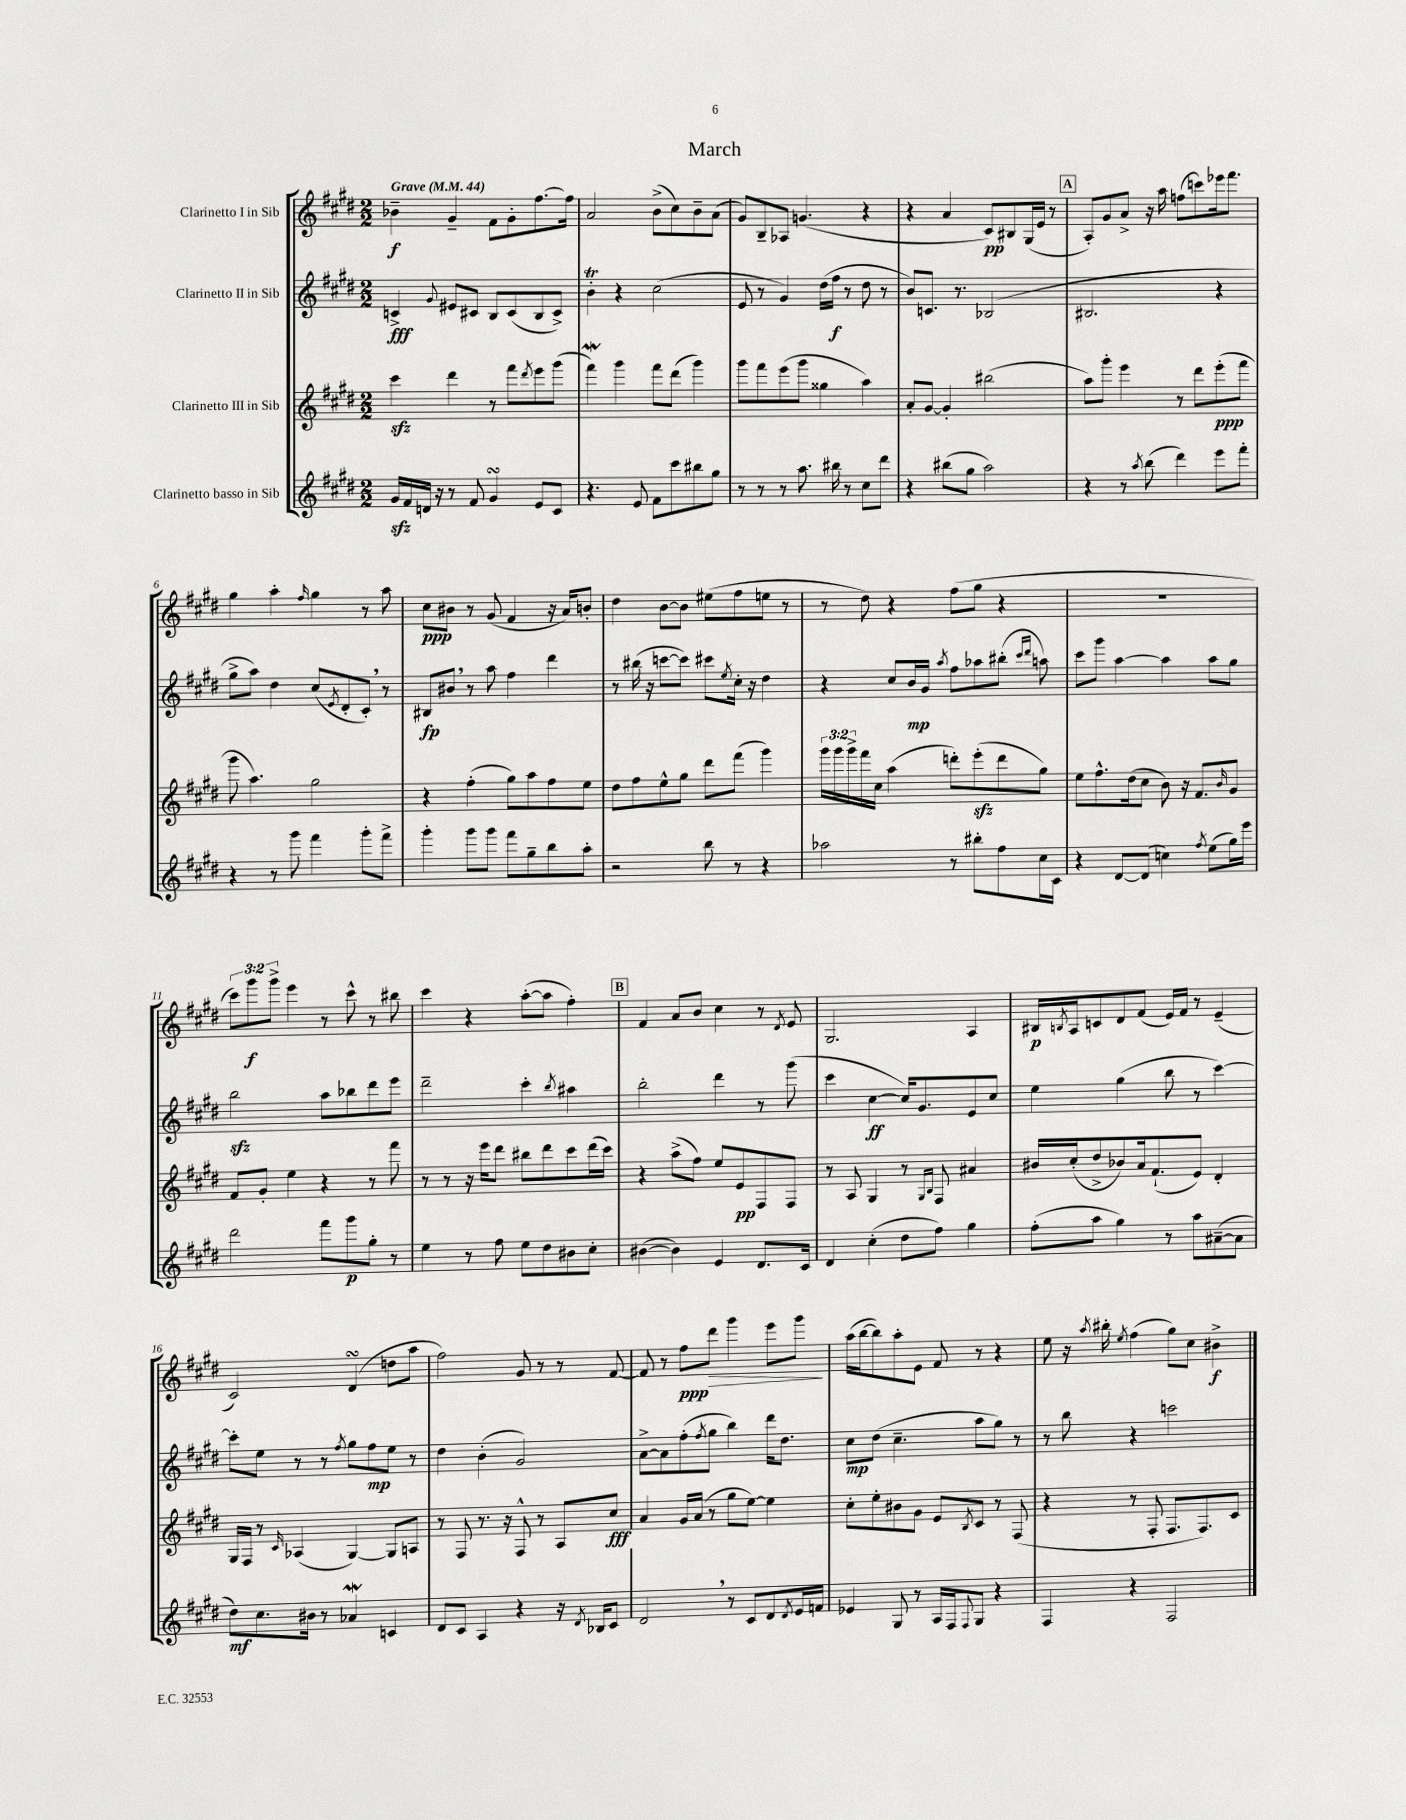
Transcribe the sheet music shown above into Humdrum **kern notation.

**kern	**kern	**kern	**kern
*staff4	*staff3	*staff2	*staff1
*clefG2	*clefG2	*clefG2	*clefG2
*k[f#c#g#d#]	*k[f#c#g#d#]	*k[f#c#g#d#]	*k[f#c#g#d#]
*M2/2	*M2/2	*M2/2	*M2/2
*MM44	*MM44	*MM44	*MM44
16g#	4ccc#	4c^	4b-~
16f#	.	.	.
16d	.	.	.
16r	.	.	.
.	.	8qqg#	.
8r	4ddd#	8e#	4g#~
8f#	.	8c#	.
4g#	8r	8B	8f#
.	8fff#	(8c#	8g#'
.	8qddd#	.	.
8e	8eee	8B	[8.ff#
8c#	(8ggg#	8c#^)	.
.	.	.	16ff#]
=	=	=	=
4.r	4fff#)	4b'	2a
.	4ggg#	4r	.
8e	.	.	.
8f#	8fff#	(2cc#	(8b^
8ccc#	(8ddd#	.	8cc#)
8bb#	4ggg#)	.	8b~
8gg#	.	.	(8a
=	=	=	=
8r	8ggg#	8e	8g#)
8r	8fff#	8r	8B~
8r	(8eee	4g#)	8A-
8.aa	8ggg#	.	(4.g
.	4gg##	(16dd#	.
16bb#	.	16ff#	.
8r	.	8r	.
8cc#	4aa)	8dd#	4r
8ddd#	.	8r	.
=	=	=	=
4r	8a'	8b)	4r
.	[8g#	8.c	.
(8bb#	4g#']	.	4a
.	.	8.r	.
8gg#	.	.	.
2aa)	(2bb#	(2B-	8c#)
.	.	.	8B#
.	.	.	(16G#
.	.	.	16e
.	.	.	8r
=	=	=	=
4r	8aa)	2.B#	8A')
.	8ggg#'	.	8g#
8r	4eee	.	8a^
8qaa	.	.	.
(8bb	.	.	16r
.	.	.	16aa
4ddd#)	8r	.	(8ff
.	8ddd#	.	8ccc)
8eee	(8eee'	4r	16eee-
.	.	.	8.fff#
8fff#'	8fff#	.	.
=	=	=	=
4r	8ggg#	8gg#^	4gg#
.	4.aa)	8aa)	.
8r	.	4dd#	4aa'
8ggg#	.	.	.
.	.	.	16qqff#
4fff#	2gg#	(8cc#	4gg#
.	.	8qe	.
.	.	8d#'	.
8ggg#'	.	8c#')	8r
8fff#^	.	8r	8aa
=	=	=	=
4ggg#'	4r	8B#	8cc#
.	.	8b#	8b#
8ggg#	(4ff#'	8r	8r
8ggg#	.	8aa	(8g#
8fff#	8gg#)	4ff#	4f#
8gg#~	8aa	.	.
8bb	8ff#	4ddd#	16r
.	.	.	16a)
8aa'	8ee	.	8b'
=	=	=	=
2r	8dd#	8r	4dd#
.	8ff#	(16bb#	.
.	.	16r	.
.	8ee^^	[8ccc	[8b
.	8gg#	8ccc])	8b]
8bb	8ddd#	8ccc#	(8ee#
.	.	8qee	.
8r	(8fff#	16cc#'	8ff#
.	.	16r	.
4r	4ggg#)	4dd#	8ee
.	.	.	8r
=	=	=	=
2aa-	24ggg#	4r	8r
.	24ggg#	.	.
.	24ggg#^	.	.
.	16fff#	.	8dd#)
.	16cc#	.	.
.	(4aa	8cc#	4r
.	.	16b	.
.	.	16g#	.
.	.	8qaa	.
8r	8ddd')	8ff#	(8ff#
8bb#'	(8eee'	8aa-	8gg#
8ff#	8ddd	(8bb#'	4r
.	.	16qqccc#	.
.	.	16qqddd#	.
16cc#	8gg#)	8aa)	.
16c#	.	.	.
=	=	=	=
4r	8ee	8ccc#	1r
.	8.ff#^^	8ggg#	.
[8d#	.	[4aa	.
.	(16dd#	.	.
(8d#]	8cc#	.	.
4cc)	8b)	4aa]	.
.	16r	.	.
.	8.f#	.	.
8qff#	.	.	.
(8ee	.	8aa	.
.	16qqb	.	.
16gg#)	8g#	8gg#	.
16eee	.	.	.
=	=	=	=
2ddd#	8f#	2bb	12ccc#)
.	.	.	12ggg#
.	8g#'	.	.
.	.	.	12ggg#^
.	4ee	.	4eee
8fff#	4r	8aa	8r
8ggg#	.	8bb-	8ccc#^^
8gg#'	8r	8ddd#	8r
8r	8fff#	8eee	8bb#
=	=	=	=
4ee	8r	2ddd#~	4ccc#
.	8r	.	.
8r	16r	.	4r
.	16eee	.	.
8ff#	8ddd#	.	.
8ee	8bb#	4ccc#'	([8aa'
8dd#	8ddd#	.	8aa]
.	.	8qbb	.
8b#	8ccc#	4aa#	4ff#')
8cc#'	(16ddd#	.	.
.	16ccc#)	.	.
=	=	=	=
([4b#	4r	2bb'	4f#
4b#])	(8aa^	.	8a
.	8ff#)	.	8b
4e	8ee	4ddd#	4cc#
.	8e	.	.
8.d#	8F#	8r	8r
.	.	.	8qd#
.	8F#	(8ggg#	8e
16c#	.	.	.
=	=	=	=
4d#	8r	4ccc#	2.G#
.	8A	.	.
(4cc#'	4G#	[4cc#	.
8dd#	8r	16cc#])	.
.	.	8.g#	.
.	16qqG#	.	.
.	16qqB	.	.
8ff#)	8F#	.	.
4gg#	4a#	8e	4A
.	.	8cc#	.
=	=	=	=
(8ff#'	16b#	4ee	16B#
.	.	.	8qB
.	(16cc#'	.	16A
8aa	8dd#^	.	8c
4gg#)	8b-)	(4gg#	8d#
.	16a	.	(8f#
.	(8.f#`	.	.
8r	.	8bb	16e)
.	.	.	16f#
8aa	8e)	8r	8r
([8a#~	4d#'	[4ccc#)	(4e~
8a#]	.	.	.
=	=	=	=
8dd#)	16G#	8ccc#']	2c#)
.	16F#	.	.
8.cc#	8r	8ee	.
.	16qqc#	.	.
.	(4A-	8r	.
16b#	.	.	.
8r	.	8r	.
.	.	8qff#	.
4a-	[4G#)	8gg#	(4d#
.	.	8ff#	.
4c	8G#]	8ee	8dd
.	8A	8r	8aa
=	=	=	=
8d#	8r	4dd#	2ff#)
8c#	8F#	.	.
4A	8.r	(4b'	.
.	16r	.	.
4r	8F#^^	2g#)	8g#
.	8r	.	8r
16r	8A	.	8r
8qd#	.	.	.
16B-	.	.	.
8c#	8cc#	.	[8f#
=	=	=	=
2d#	4a	[8a^	8f#]
.	.	8a]	8r
.	16g#	(8ff#'	8ff#
.	(16a	.	.
.	.	8qff#	.
.	8r	8gg#	8ddd#
8r	8gg#	4bb)	4ggg#
8c#	[8ee)	.	.
8d#	4ee]	16ddd#	8eee
.	.	8.dd#	.
8qd#	.	.	.
16e	.	.	8ggg#
16f	.	.	.
=	=	=	=
4e-	8cc#'	8cc#	(16aa
.	.	.	[16bb
.	8ee'	(8dd#	8bb])
8G#	8b#	4.cc#~	8aa'
8r	8g#	.	8e
16A	8e	.	8f#
16F#	.	.	.
8qqF#	8qB	.	.
8G#	8c#	8aa	8r
4r	8r	8gg#)	4r
.	(8F#	8r	.
=	=	=	=
4F#	4r	8r	8ee
.	.	8bb	16r
.	.	.	8qaa
.	.	.	16bb#'
.	.	.	8qee
4r	8r	4r	(4ff#
.	8F#'	.	.
2F#	8.F#	2ccc	8gg#)
.	.	.	8cc#
.	8.F#)	.	.
.	.	.	4b#^
.	8c#	.	.
==	==	==	==
*-	*-	*-	*-
